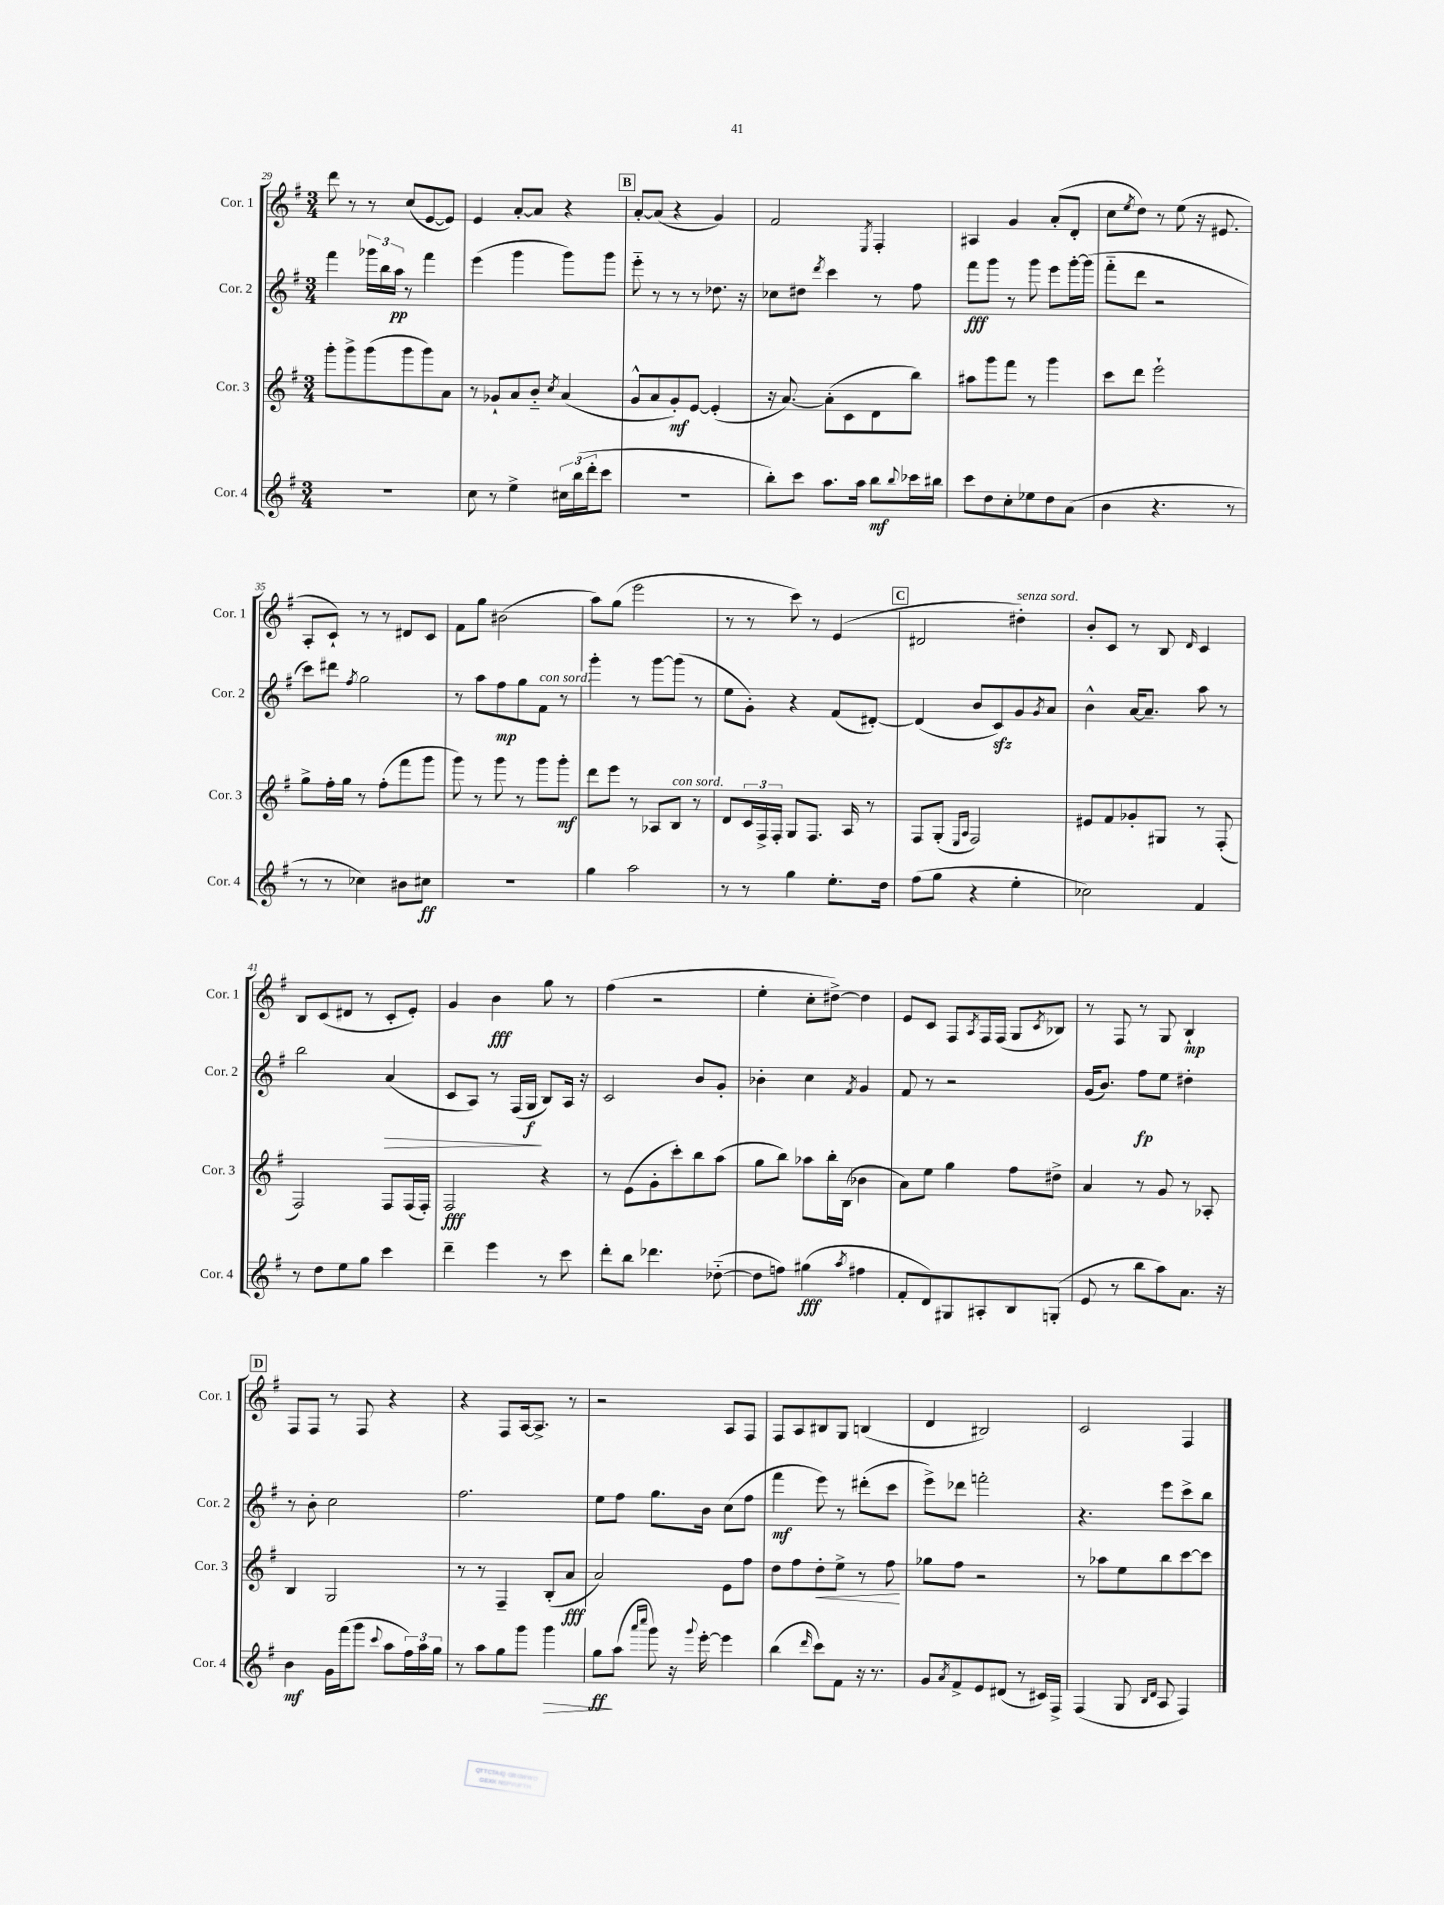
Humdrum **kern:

**kern	**dynam	**kern	**dynam	**kern	**dynam	**kern	**dynam
*part4	*part4	*part3	*part3	*part2	*part2	*part1	*part1
*staff4	*staff4	*staff3	*staff3	*staff2	*staff2	*staff1	*staff1
*I"Cor. 4	*	*I"Cor. 3	*	*I"Cor. 2	*	*I"Cor. 1	*
*I'Cor. 4	*	*I'Cor. 3	*	*I'Cor. 2	*	*I'Cor. 1	*
*clefG2	*	*clefG2	*	*clefG2	*	*clefG2	*
*k[f#]	*	*k[f#]	*	*k[f#]	*	*k[f#]	*
*M3/4	*	*M3/4	*	*M3/4	*	*M3/4	*
=29	=29	=29	=29	=29	=29	=29	=29
2.r	.	8ggg'\L	.	4fff#\	.	8ddd\	.
.	.	8ggg^\	.	.	.	8r	.
.	.	(8ggg\	.	24ggg-X\LL	.	8r	.
.	.	.	.	24bb\	.	.	.
.	.	.	.	24aa\JJ	pp	.	.
.	.	8ggg\	.	8r	.	(8cc/L	.
.	.	8ggg\)	.	4fff#\	.	[8e/	.
.	.	8a\J	.	.	.	8e/J])	.
=30	=30	=30	=30	=30	=30	=30	=30
8cc\	.	8r	.	(4eee\	.	4e/	.
8r	.	8g-X`/L	.	.	.	.	.
4ee^\	.	8a/	.	4ggg\	.	[8a'/L	.
.	.	8b/J	.	.	.	8a/J]	.
.	.	8qcc/	.	.	.	.	.
24cc#X\LL	.	(4a/	.	8ggg\L)	.	4r	.
(24bb\	.	.	.	.	.	.	.
24ddd'\J	.	.	.	.	.	.	.
8ccc\J	.	.	.	8ggg\J	.	.	.
!!LO:REH:place=s1:t=B
=31	=31	=31	=31	=31	=31	=31	=31
2.r	.	8g^^/L	.	8eee\	.	[8a'/L	.
.	.	8a/	.	8r	.	(8a/J]	.
.	.	8g'/)	mf	8r	.	4r	.
.	.	[8e/J	.	8r	.	.	.
.	.	(4e'/]	.	8.dd-X\	.	4g/)	.
.	.	.	.	16r	.	.	.
=32	=32	=32	=32	=32	=32	=32	=32
8bb'\L)	.	16r	.	8cc-X\L	.	2f#/	.
.	.	[8.a/)	.	.	.	.	.
8ccc\J	.	.	.	8dd#X\J	.	.	.
.	.	.	.	8qddd/	.	.	.
8.aa\L	.	(8a'\L]	.	4ccc\	.	.	.
.	.	8c\	.	.	.	.	.
16aa\Jk	.	.	.	.	.	.	.
.	.	.	.	.	.	8qE/	.
8bb\L	mf	8d\	.	8r	.	4F#'/	.
8qqbb/	.	.	.	.	.	.	.
16ccc-X\L	.	8bb\J)	.	8ff#\	.	.	.
16bb#X\JJ	.	.	.	.	.	.	.
=33	=33	=33	=33	=33	=33	=33	=33
8ccc\L	.	8aa#X\L	.	8fff#\L	fff	4A#X/	.
8dd\	.	8ggg\	.	8ggg\J	.	.	.
8cc'\	.	8fff#\J	.	8r	.	4g/	.
8ee-X\	.	8r	.	8ggg\	.	.	.
8dd\	.	4ggg\	.	8eee\L	.	(8a'/L	.
(8a\J	.	.	.	[16ggg'\L	.	8d'/J	.
.	.	.	.	(16ggg\JJ]	.	.	.
=34	=34	=34	=34	=34	=34	=34	=34
4b\	.	8ccc\L	.	8fff#\L	.	8cc\L	.
.	.	.	.	.	.	8qee/	.
.	.	8ddd\J	.	8ddd\J	.	8dd\J)	.
4.r	.	2eee`\	.	2r	.	8r	.
.	.	.	.	.	.	(8ee\	.
.	.	.	.	.	.	16r	.
.	.	.	.	.	.	8.e#X/	.
8r	.	.	.	.	.	.	.
!!LO:LB:g=z
=35	=35	=35	=35	=35	=35	=35	=35
8r	.	8gg^\L	.	8ccc\L)	.	8A'/L	.
8r	.	16ff#'\L	.	8ddd#X\J	.	8c`/J)	.
.	.	16gg\JJ	.	.	.	.	.
.	.	.	.	8qff#/	.	.	.
4cc-X\)	.	8r	.	2gg\	.	8r	.
.	.	(8ff#'\L	.	.	.	8r	.
8b#X\L	.	8fff#\	.	.	.	8d#X/L	.
8cc#X\J	ff	8ggg\J	.	.	.	8c/J	.
=36	=36	=36	=36	=36	=36	=36	=36
2.r	.	8ggg\)	.	8r	.	8f#\L	.
.	.	8r	.	8aa\L	.	8gg\J	.
.	.	8ggg\	.	8ff#\	mp	(2b#X\	.
.	.	8r	.	8gg\	.	.	.
!	!	!	!	!LO:TX:a:i:t=con sord.	!	!	!
.	.	8ggg\L	.	8f#\J	.	.	.
.	.	8ggg'\J	mf	8r	.	.	.
=37	=37	=37	=37	=37	=37	=37	=37
4gg\	.	8ddd\L	.	4ggg'\	.	8aa\L)	.
.	.	8eee\J	.	.	.	(8gg\J	.
2aa\	.	8r	.	8r	.	2eee\	.
.	.	8A-X/L	.	[8ggg\L	.	.	.
!	!	!LO:TX:a:i:t=con sord.	!	!	!	!	!
.	.	8B/J	.	(8ggg\J]	.	.	.
.	.	8r	.	8r	.	.	.
=38	=38	=38	=38	=38	=38	=38	=38
8r	.	8d/L	.	8ee\L	.	8r	.
8r	.	24c/L	.	8g'\J)	.	8r	.
.	.	24F#^/	.	.	.	.	.
.	.	24F#'/JJ	.	.	.	.	.
4gg\	.	8G/L	.	4r	.	8ccc\)	.
.	.	8.F#/J	.	.	.	8r	.
8.ee'\L	.	.	.	(8f#/L	.	(4e/	.
.	.	16A/	.	.	.	.	.
.	.	8r	.	[8d#X'/J)	.	.	.
16dd\Jk	.	.	.	.	.	.	.
!!LO:REH:place=s1:t=C
=39	=39	=39	=39	=39	=39	=39	=39
(8ff#\L	.	8F#/L	.	(4d#/]	.	2d#X/	.
8gg\J	.	(8G'/J	.	.	.	.	.
.	.	16qqE/LL	.	.	.	.	.
.	.	16qqA/JJ	.	.	.	.	.
4r	.	2F#/)	.	8b/L	.	.	.
.	.	.	.	8czz/)	.	.	.
!	!	!	!	!	!	!LO:TX:a:i:t=senza sord.	!
4ee'\	.	.	.	8g/	.	4dd#X'\)	.
.	.	.	.	8qg/	.	.	.
.	.	.	.	8a/J	.	.	.
=40	=40	=40	=40	=40	=40	=40	=40
2cc-X\)	.	8e#X/L	.	4b^^\	.	8b'/L	.
.	.	8f#/	.	.	.	8c/J	.
.	.	8g-X'/	.	[16a/KL	.	8r	.
.	.	.	.	8.a~/J]	.	.	.
.	.	8G#X/J	.	.	.	8B/	.
.	.	.	.	.	.	16qqd/	.
4f#/	.	8r	.	8aa\	.	4c/	.
.	.	(8F#'/	.	8r	.	.	.
!!LO:LB:g=z
=41	=41	=41	=41	=41	=41	=41	=41
8r	.	2F#/)	.	2bb\	.	8B/L	.
8dd\L	.	.	.	.	.	(8c/	.
8ee\	.	.	.	.	.	8d#X/J	.
8gg\J	.	.	.	.	.	8r	.
!	!	!	!	!	!LO:HP:b	!	!
4ccc\	.	8F#/L	.	(4a/	>	8c'/L	.
.	.	(16F#/L	.	.	.	8e'/J)	.
.	.	16F#'/JJ)	.	.	.	.	.
=42	=42	=42	=42	=42	=42	=42	=42
4ddd~\	.	2F#/	fff	8c/L	.	4g/	.
.	.	.	.	8A/J)	.	.	.
4eee\	.	.	.	8r	.	4b\	fff
.	.	.	.	(16F#/LL	.	.	.
.	.	.	.	16G/JJ	f	.	.
8r	.	4r	.	8B/L)	]	8gg\	.
8ccc\	.	.	.	16A/Jk	.	8r	.
.	.	.	.	16r	.	.	.
=43	=43	=43	=43	=43	=43	=43	=43
8ddd'\L	.	8r	.	2c/	.	(4ff#\	.
8bb\J	.	(8e\L	.	.	.	.	.
4.ddd-X\	.	8g'\	.	.	.	2r	.
.	.	8ccc'\)	.	.	.	.	.
.	.	8bb\	.	8b/L	.	.	.
([8dd-X\	.	(8aa\J	.	8g'/J	.	.	.
=44	=44	=44	=44	=44	=44	=44	=44
8dd-\L]	.	8gg\L	.	4b-X'\	.	4ee'\	.
8ffn\J)	.	8bb\J)	.	.	.	.	.
(4gg#X\	fff	8aa-X\L	.	4cc\	.	8cc'\L	.
.	.	16bb'\L	.	.	.	[8dd#X^\J)	.
.	.	(16B\JJ	.	.	.	.	.
8qaa/	.	.	.	8qf#/	.	.	.
4ff#X\	.	4b-X\	.	4g/	.	4dd#\]	.
=45	=45	=45	=45	=45	=45	=45	=45
8f#'/L	.	8a\L)	.	8f#/	.	8e/L	.
8d/)	.	8ee\J	.	8r	.	8c/J	.
8G#X/	.	4gg\	.	2r	.	8F#/L	.
.	.	.	.	.	.	8qA/	.
8A#X'/	.	.	.	.	.	16F#/L	.
.	.	.	.	.	.	(16F#/JJ	.
8B/	.	8ff#\L	.	.	.	8G/L	.
.	.	.	.	.	.	8qc/	.
(8Gn'/J	.	8dd#X^\J	.	.	.	8B-X/J)	.
=46	=46	=46	=46	=46	=46	=46	=46
8e/	.	4a/	.	(16g/KL	.	8r	.
.	.	.	.	8.b/J)	.	.	.
8r	.	.	.	.	.	8F#/	.
8bb\L	.	8r	.	8ff#\L	fp	8r	.
8aa\)	.	8g/	.	8ee\J	.	8G/	.
8.a\J	.	8r	.	4dd#X'\	.	4B`/	mp
.	.	8A-X'/	.	.	.	.	.
16r	.	.	.	.	.	.	.
!!LO:LB:g=z
!!LO:REH:place=s1:t=D
=47	=47	=47	=47	=47	=47	=47	=47
4b\	mf	4B/	.	8r	.	8F#/L	.
.	.	.	.	8b'\	.	8F#/J	.
16g\LL	.	2G/	.	2cc\	.	8r	.
(16fff#\J	.	.	.	.	.	.	.
8ggg\J	.	.	.	.	.	8F#/	.
8qqccc/	.	.	.	.	.	.	.
8aa\L	.	.	.	.	.	4r	.
24ff#\L)	.	.	.	.	.	.	.
24aa\	.	.	.	.	.	.	.
24gg\JJ	.	.	.	.	.	.	.
=48	=48	=48	=48	=48	=48	=48	=48
8r	.	8r	.	2.ff#\	.	4r	.
8aa\L	.	8r	.	.	.	.	.
8gg\	.	4F#~/	.	.	.	8F#/L	.
8ggg\J	.	.	.	.	.	[16A/k	.
.	.	.	.	.	.	8.A^/J]	.
!	!LO:HP:b	!	!	!	!	!	!
4ggg\	>	(8B'/L	.	.	.	.	.
.	.	8a/J	fff	.	.	8r	.
=49	=49	=49	=49	=49	=49	=49	=49
8gg\L	ff	2a/)	.	8ee\L	.	2r	.
(8aa\J	]	.	.	8ff#\J	.	.	.
16qqaaa/LL	.	.	.	.	.	.	.
16qqcccc/JJ	.	.	.	.	.	.	.
8ggg\)	.	.	.	8.gg\L	.	.	.
16r	.	.	.	.	.	.	.
8qqggg/	.	.	.	.	.	.	.
[16eee'\	.	.	.	16b\Jk	.	.	.
4eee\]	.	8e\L	.	(8cc\L	.	8A/L	.
.	.	8ff#\J	.	8ff#\J	.	8F#/J	.
=50	=50	=50	=50	=50	=50	=50	=50
(4bb\	.	8dd\L	.	4fff#\	mf	8F#/L	.
.	.	8ff#\	.	.	.	8A/	.
16qqddd/	.	.	.	.	.	.	.
!	!	!	!LO:HP:b	!	!	!	!
8ccc\L)	.	8dd'\	<	8eee\)	.	8B#X/	.
8f#\J	.	8ee^\J	.	8r	.	8G/J	.
16r	.	8r	.	(8ddd#X'\L	.	(4Bn/	.
8.r	.	.	.	.	.	.	.
.	.	8ff#\	.	8ccc\J	.	.	.
.	.	.	[	.	.	.	.
=51	=51	=51	=51	=51	=51	=51	=51
8g/L	.	8gg-X\L	.	8eee^\L)	.	4d/	.
8qa/	.	.	.	.	.	.	.
8f#^/	.	8ff#\J	.	8ddd-X\J	.	.	.
8e/	.	2r	.	2fffn'\	.	2B#X/)	.
(8d#X/J	.	.	.	.	.	.	.
8r	.	.	.	.	.	.	.
16c#X/LL)	.	.	.	.	.	.	.
16F#^/JJ	.	.	.	.	.	.	.
=52	=52	=52	=52	=52	=52	=52	=52
(4F#/	.	8r	.	4.r	.	2c/	.
.	.	8aa-X\L	.	.	.	.	.
8G/	.	8ee\	.	.	.	.	.
16qqB/LL	.	.	.	.	.	.	.
16qqd/JJ	.	.	.	.	.	.	.
8A/	.	8bb\	.	8eee\L	.	.	.
4F#/)	.	[8ccc\	.	8ccc^\	.	4F#/	.
.	.	8ccc\J]	.	8bb\J	.	.	.
==	==	==	==	==	==	==	==
*-	*-	*-	*-	*-	*-	*-	*-
